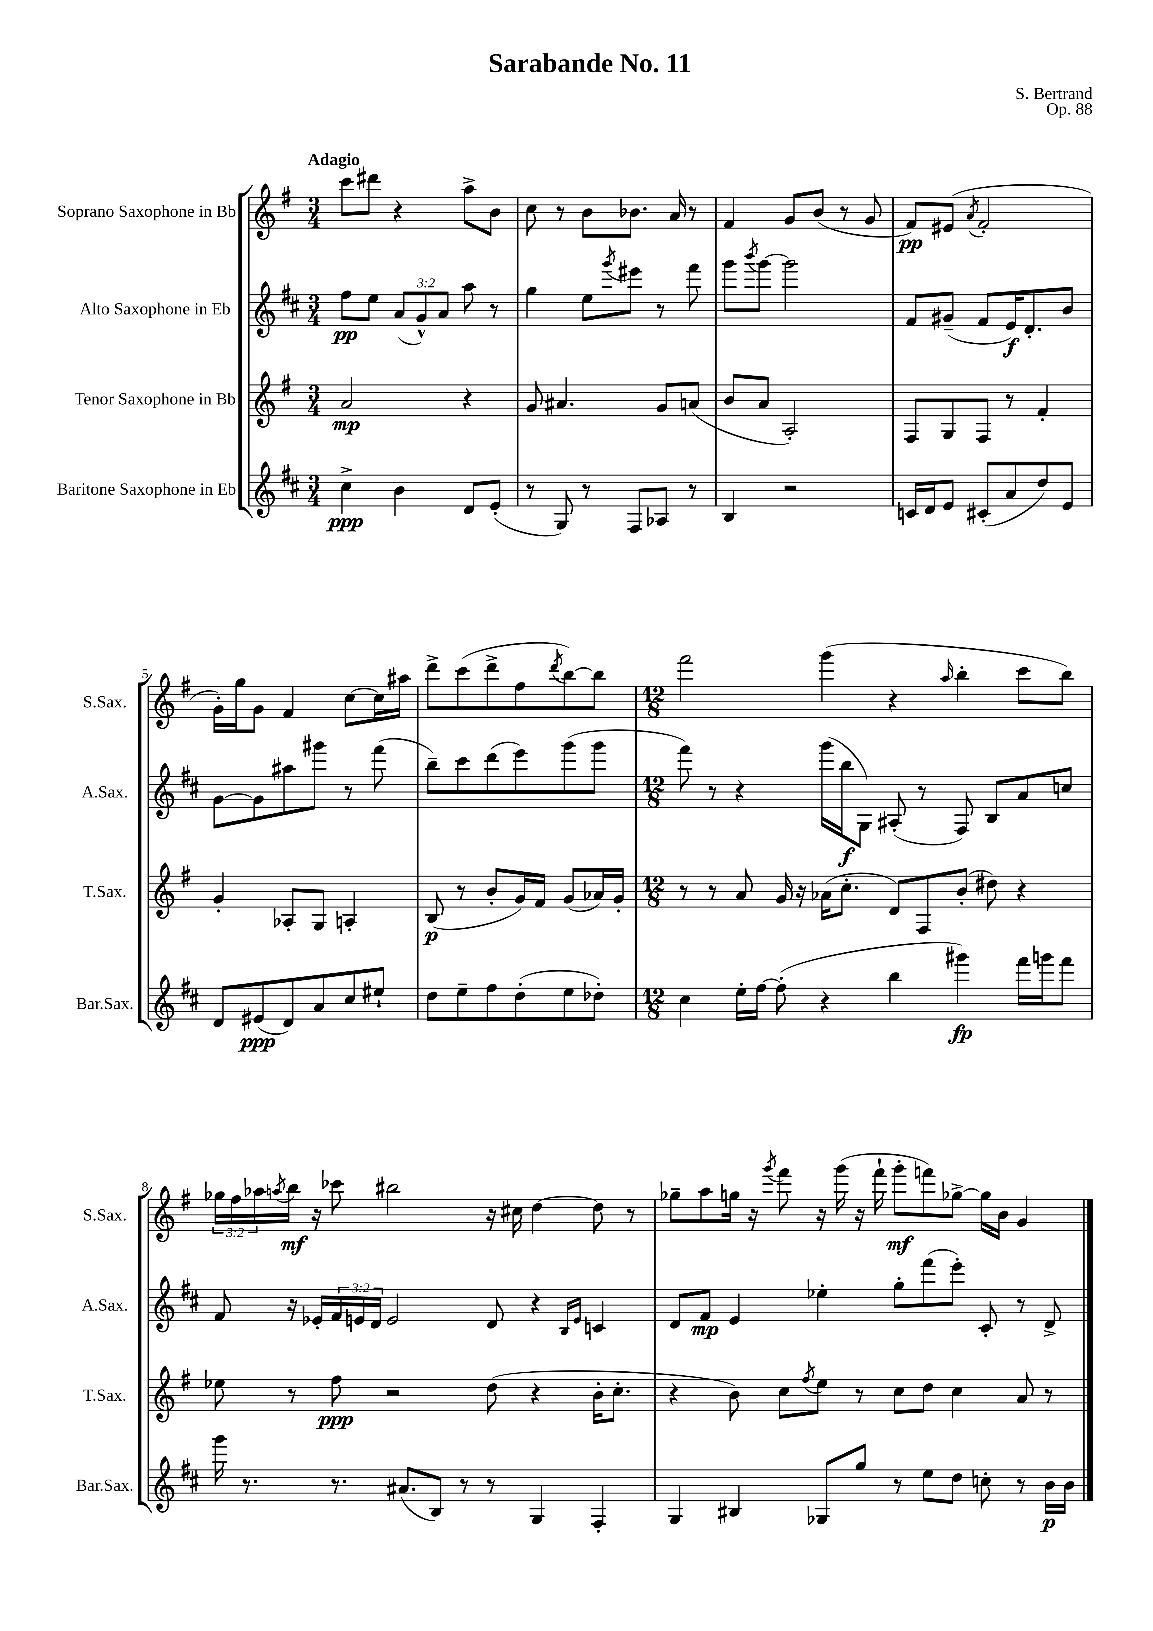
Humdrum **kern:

**kern	**kern	**kern	**kern
*staff4	*staff3	*staff2	*staff1
*clefG2	*clefG2	*clefG2	*clefG2
*k[f#c#]	*k[f#]	*k[f#c#]	*k[f#]
*M3/4	*M3/4	*M3/4	*M3/4
4cc#^	2a	8ff#	8ccc
.	.	8ee	8ddd#
4b	.	(12a	4r
.	.	12g^^)	.
.	.	12a	.
8d	4r	8aa	8aa^
(8e'	.	8r	8b
=	=	=	=
8r	8g	4gg	8cc
8G)	4.a#	.	8r
8r	.	8ee	8b
.	.	8qggg	.
8F#	.	8eee#	8.b-
8A-	8g	8r	.
.	.	.	16a
8r	(8a	8fff#	8r
=	=	=	=
4B	8b	8ggg	4f#
.	.	8qbbb	.
.	8a	[8ggg	.
2r	2A')	2ggg]	8g
.	.	.	(8b
.	.	.	8r
.	.	.	8g
=	=	=	=
16c	8F#	8f#	8f#)
16d	.	.	.
8e	8G	(8g#~	(8e#
.	.	.	8qa
(8c#'	8F#	8f#	2f#'
8a	8r	16e)	.
.	.	8.d'	.
8dd)	4f#'	.	.
8e	.	8b	.
=	=	=	=
8d	4g'	[8g	16g')
.	.	.	16gg
(8e#	.	8g]	8g
8d)	8A-'	8aa#	4f#
8a	8G	8ggg#	.
8cc#	4A'	8r	[8cc
8ee#`	.	(8fff#	16cc]
.	.	.	16aa#
=	=	=	=
8dd	(8B	8bb~)	8ddd^
8ee~	8r	8ccc#	(8ccc
8ff#	8b'	(8ddd	8ddd^
(8dd'	16g)	8eee)	8ff#
.	16f#	.	.
.	.	.	8qddd
8ee	(8g	(8ggg	[8bb)
8dd-')	16a-)	8ggg	8bb]
.	16g'	.	.
=	=	=	=
*M12/8	*M12/8	*M12/8	*M12/8
4cc#	8r	8fff#)	2fff#
.	8r	8r	.
16ee'	8a	4r	.
[16ff#	.	.	.
(8ff#']	16g	.	.
.	16r	.	.
4r	(16a-	(16ggg	(4ggg
.	8.cc'	16bb	.
.	.	8G)	.
4bb	8d)	(8A#'	4r
.	8F#	8r	.
.	.	.	16qqaa
4ggg#)	(8b'	8F#)	4bb'
.	8dd#)	8B	.
16fff#	4r	8a	8ccc
16ggg	.	.	.
8fff#	.	8cc	8bb)
=	=	=	=
16ggg	8ee-	8f#	24gg-
.	.	.	24ff#
8.r	.	.	.
.	.	.	24aa-
.	.	.	8qaa
.	8r	16r	16bb
.	.	16e-'	16r
8.r	8ff#	24f#	8ccc-
.	.	24e	.
.	.	24d	.
.	2r	2e	2bb#
(8.a#	.	.	.
8B)	.	.	.
8r	.	.	.
8r	(8dd	8d	16r
.	.	.	16cc#
4G	4r	4r	[4dd
.	.	16qqB	.
.	.	16qqe	.
4F#'	16b'	4c	8dd]
.	8.cc'	.	.
.	.	.	8r
=	=	=	=
4G	4r	8d	8gg-~
.	.	8f#	8aa
4B#	8b)	4e	16gg
.	.	.	16r
.	.	.	8qggg
.	8cc	.	8fff#
.	8qff#	.	.
8G-	8ee	4ee-'	16r
.	.	.	(16ggg
8gg	8r	.	16r
.	.	.	16fff#`
8r	8cc	8gg'	8ggg'
8ee	8dd	(8fff#	8fff)
8dd	4cc	8eee')	[8gg-^
8cc'	.	8c#'	16gg-]
.	.	.	16b
8r	8a	8r	4g
16b	8r	8d^	.
16b	.	.	.
==	==	==	==
*-	*-	*-	*-
